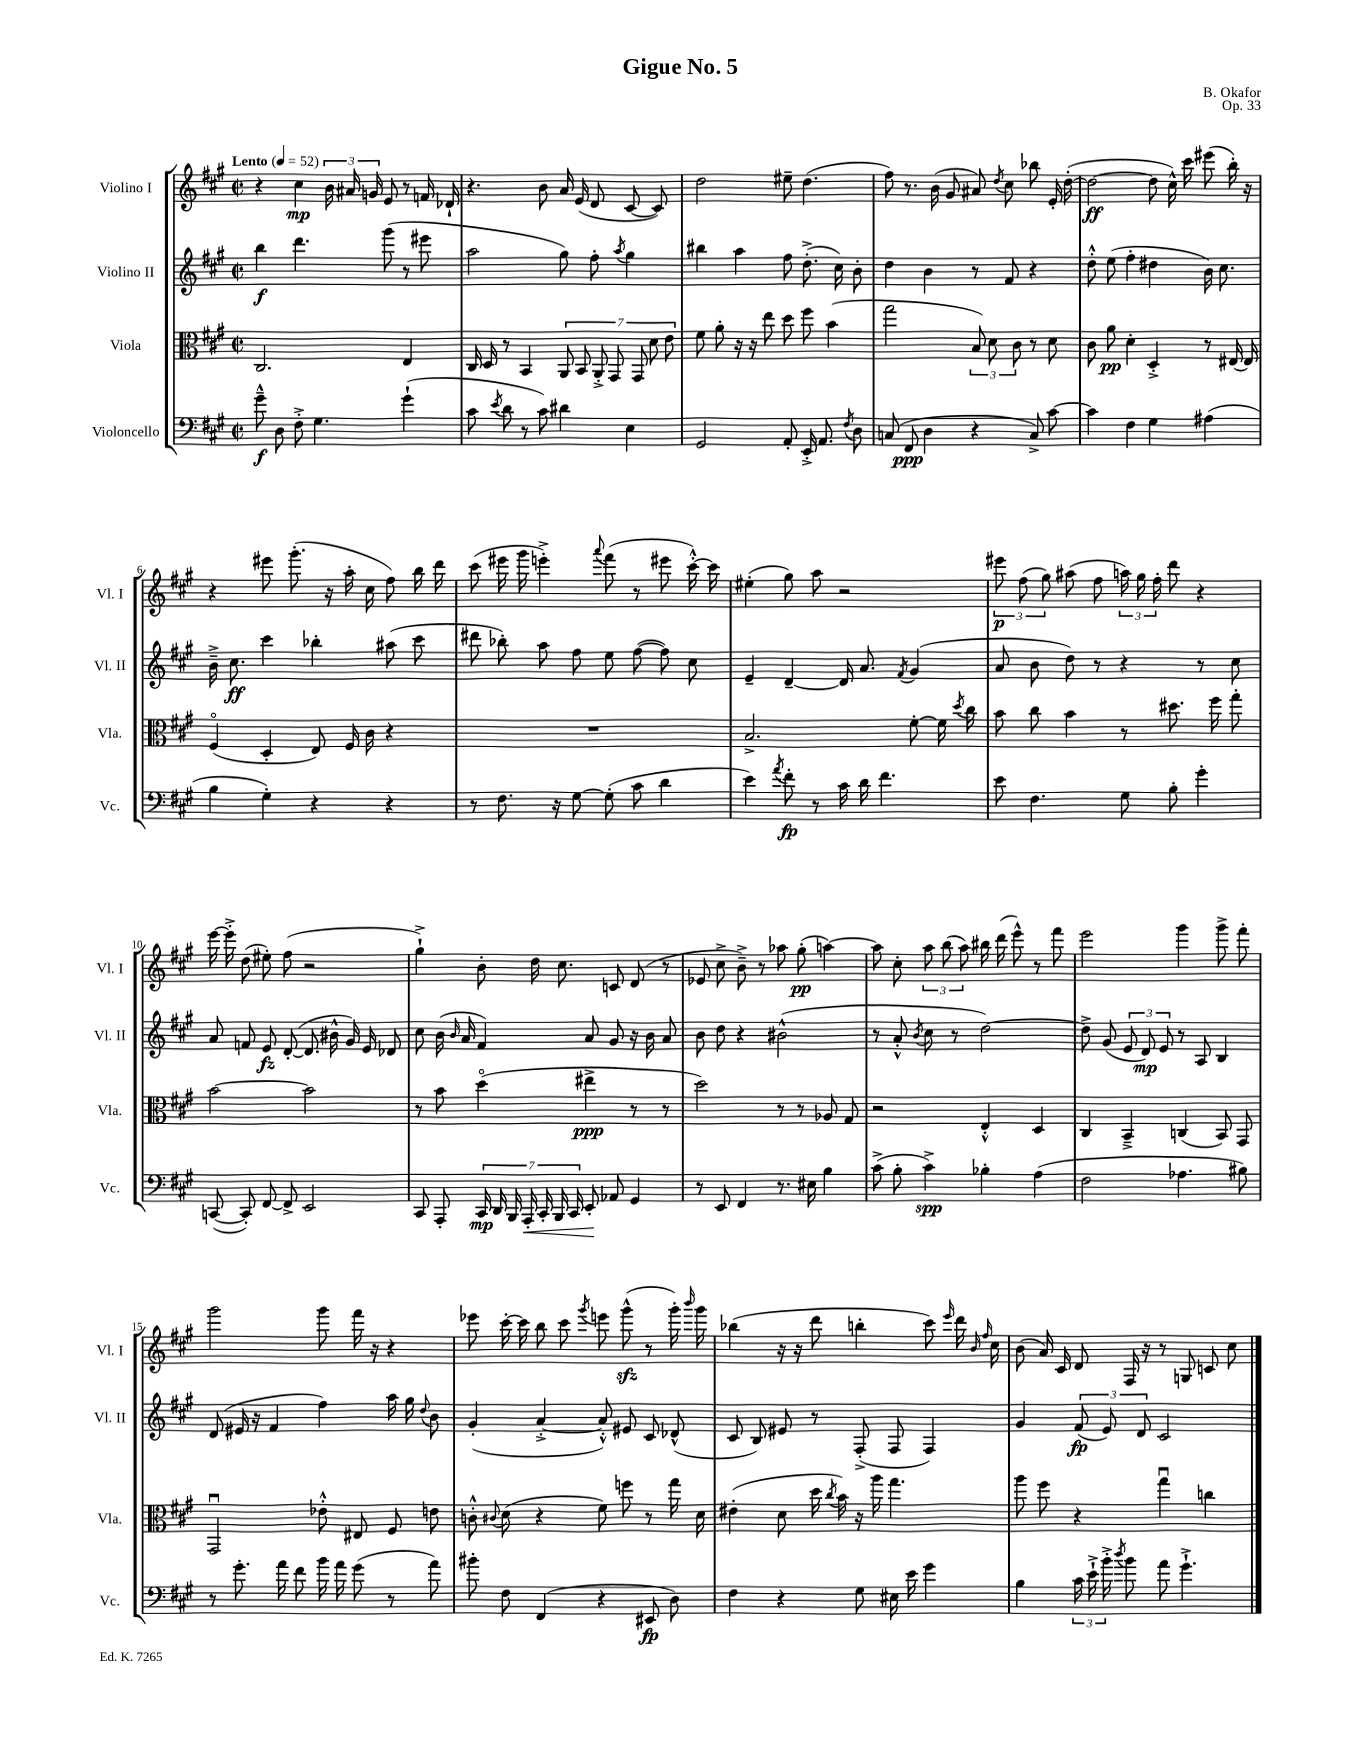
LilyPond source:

\header { title = "Gigue No. 5" composer = "B. Okafor" opus = "Op. 33" }
<<
\new StaffGroup <<
\new Staff = "s0" \with { instrumentName = "Violino I" shortInstrumentName = "Vl. I" } {
    \clef treble \key a \major \defaultTimeSignature \time 2/2 \tempo "Lento" 4 = 52
    \autoBeamOff r4 cis''4\mp \tuplet 3/2 { b'16 ais'16 g'16 } e'8 r8 f'16 des'16-! |
    r4. b'8 a'16 e'16( d'8 cis'8~ cis'8) |
    d''2 eis''8-- d''4.( |
    fis''8) r8. b'16( gis'8 ais'8) \acciaccatura { d''8 } cis''8 bes''8 e'16-. d''16~-.( |
    d''2~\ff d''8 cis''16-^) cis'''16 eis'''8( b''16-.) r16 |
    r4 eis'''8 gis'''8.-.( r16 a''16-. cis''16 fis''8) b''16 d'''16 |
    cis'''8( eis'''16 gis'''16 e'''4-.->) \appoggiatura { a'''8 } fis'''8( r8 eis'''8 cis'''16~-.-^) cis'''16 |
    eis''4-.( gis''8) a''8 r2 |
    \tuplet 3/2 { eis'''8\p fis''8( gis''8) } ais''8( fis''8 \tuplet 3/2 { a''16) gis''16 fis''16-. } d'''8 r4 |
    e'''16~ e'''16-.-> d''8( eis''8-.) fis''8( r2 |
    gis''4-!->) b'8-. d''16 cis''8. c'8 d'8( r8 |
    ees'8 cis''8-> b'8--->) r8 aes''8 gis''8-.\pp( a''4~) |
    a''8 cis''8-. \tuplet 3/2 { a''8 b''8( a''8) } bis''16 d'''16( e'''8-^) r8 fis'''8 |
    e'''2 gis'''4 gis'''8-> fis'''8-. |
    gis'''2 gis'''8 fis'''16 r16 r4 |
    ees'''8 cis'''16~-. cis'''16 b''8 cis'''8 \acciaccatura { gis'''8 } e'''8 gis'''8-^\sfz( r8 gis'''16-.) \grace { b'''16 } gis'''16 |
    bes''4( r16 r16 d'''8 b''4-. cis'''8) \grace { e'''16 } d'''16 \grace { b'16 fis''16 } cis''16 |
    b'8( a'16) cis'16 d'8 fis16 r16 r8 g8 c'8 cis''8 \bar "|." |
}
\new Staff = "s1" \with { instrumentName = "Violino II" shortInstrumentName = "Vl. II" } {
    \clef treble \key a \major \defaultTimeSignature \time 2/2
    \autoBeamOff b''4\f d'''4. gis'''8( r8 eis'''8 |
    a''2 gis''8) fis''8-. \acciaccatura { a''8 } gis''4 |
    bis''4 a''4 fis''8 d''8.-.->( cis''16) b'8-. |
    d''4 b'4 r8 fis'8 r4 |
    d''8-.-^ e''8( fis''4-. dis''4 b'16) cis''8. |
    b'16---> cis''8.\ff cis'''4 bes''4-. ais''8( cis'''8 |
    dis'''8 bes''8-.) a''8 fis''8 e''8 fis''8~( fis''8) cis''8 |
    e'4-- d'4~-- d'16 a'8. \acciaccatura { fis'8 } gis'4( |
    a'8 b'8 d''8) r8 r4 r8 cis''8 |
    a'8 f'8 e'8\fz d'8~-.( d'8. bis'16-^ gis'16) e'16 des'8 |
    cis''8 b'16( \grace { b'16 } a'16 fis'4) a'8 gis'8 r16 b'16 a'8 |
    b'8 d''8 r4 bis'2-^( |
    r8 a'8-.-^ \acciaccatura { b'8 } cis''8 r8 d''2~) |
    d''8-> gis'8( \tuplet 3/2 { e'8 d'8\mp) e'8 } r8 a8 b4 |
    d'8( eis'16 r16 fis'4 fis''4) a''16 gis''16 \appoggiatura { d''8 } b'8 |
    gis'4-.( a'4~-.-> a'8-.-^) eis'8 cis'8 des'8-^( |
    cis'8 b8) eis'8 r8 fis8-.->( fis8 fis4) |
    gis'4 \tuplet 3/2 { fis'8\fp( e'8) d'8 } cis'2 \bar "|." |
}
\new Staff = "s2" \with { instrumentName = "Viola" shortInstrumentName = "Vla." } {
    \clef alto \key a \major \defaultTimeSignature \time 2/2
    \autoBeamOff cis2. e4 |
    cis16 d16 r8 b,4 \tuplet 7/4 { a,8 b,8 a,8-.-> gis,8 gis,8 d'8 e'8 } |
    fis'8 a'8-. r16 r16 e''8 d''8 fis''8 b'4( |
    gis''2 \tuplet 3/2 { b8) d'8 cis'8 } r8 d'8 |
    cis'8 a'8\pp d'4-. d4-.-> r8 eis16~ eis16 |
    fis4\flageolet( d4-. e8) fis16 cis'16 r4 |
    R1 |
    b2.-> fis'8~-. fis'16 \acciaccatura { d''8 } cis''16 |
    b'8 cis''8 b'4 r8 dis''8. fis''16 gis''8-. |
    b'2~ b'2 |
    r8 b'8 d''4\flageolet( eis''4->\ppp r8 r8 |
    d''2) r8 r8 aes8 gis8 |
    r2 e4-.-^ d4 |
    cis4 b,4---> c4( b,8) gis,8 |
    gis,2\downbow ees'8-.-^ eis8 fis8 e'8 |
    c'8-.-^ \appoggiatura { cis'8 } d'8( r4 fis'8) f''8 r8 gis''16 d'16 |
    eis'4-.( d'8 d''16 \acciaccatura { cis''8 } b'16) r16 a''16 gis''4. |
    a''8 fis''8 r4 gis''4\downbow c''4 \bar "|." |
}
\new Staff = "s3" \with { instrumentName = "Violoncello" shortInstrumentName = "Vc." } {
    \clef bass \key a \major \defaultTimeSignature \time 2/2
    \autoBeamOff gis'8---^\f d8 fis8-.-> gis4. gis'4-!( |
    cis'8 \acciaccatura { e'8 } d'8 r8 cis'8) dis'4 e4 |
    gis,2 a,8-. e,16-.-> a,8. \acciaccatura { fis8 } d8 |
    c8( fis,8\ppp d4 r4 c8->) cis'8~ |
    cis'4 fis4 gis4 ais4( |
    b4 gis4-.) r4 r4 |
    r8 fis8. r16 gis8~ gis8-.( cis'8 d'4 |
    e'4) \acciaccatura { a'8 } fis'8-.\fp r8 cis'16 d'16 fis'4. |
    e'8 fis4. gis8 b8-. gis'4-. |
    c,8~( c,8-.) fis,8~ fis,8-> e,2 |
    cis,8 a,,8-. \tuplet 7/4 { cis,16\mp d,16 b,,16 a,,16-.\< cis,16-. b,,16 cis,16 } e,8-.\! aes,8 gis,4 |
    r8 e,8 fis,4 r8. eis16 b4 |
    cis'8->( b8-. cis'4->\spp) bes4-. a4( |
    fis2 aes4. bis8) |
    r8 gis'8.-. a'16 fis'8 b'16 a'16 gis'8( r8 a'8) |
    bis'8-. fis8 fis,4( r4 eis,8\fp d8) |
    fis4 r4 gis8 eis16 e'16 gis'4 |
    b4 \tuplet 3/2 { cis'16 e'16-!-> b'16-.-> } \acciaccatura { d''8 } b'8 a'8 gis'4.-!-> \bar "|." |
}
>>
>>
